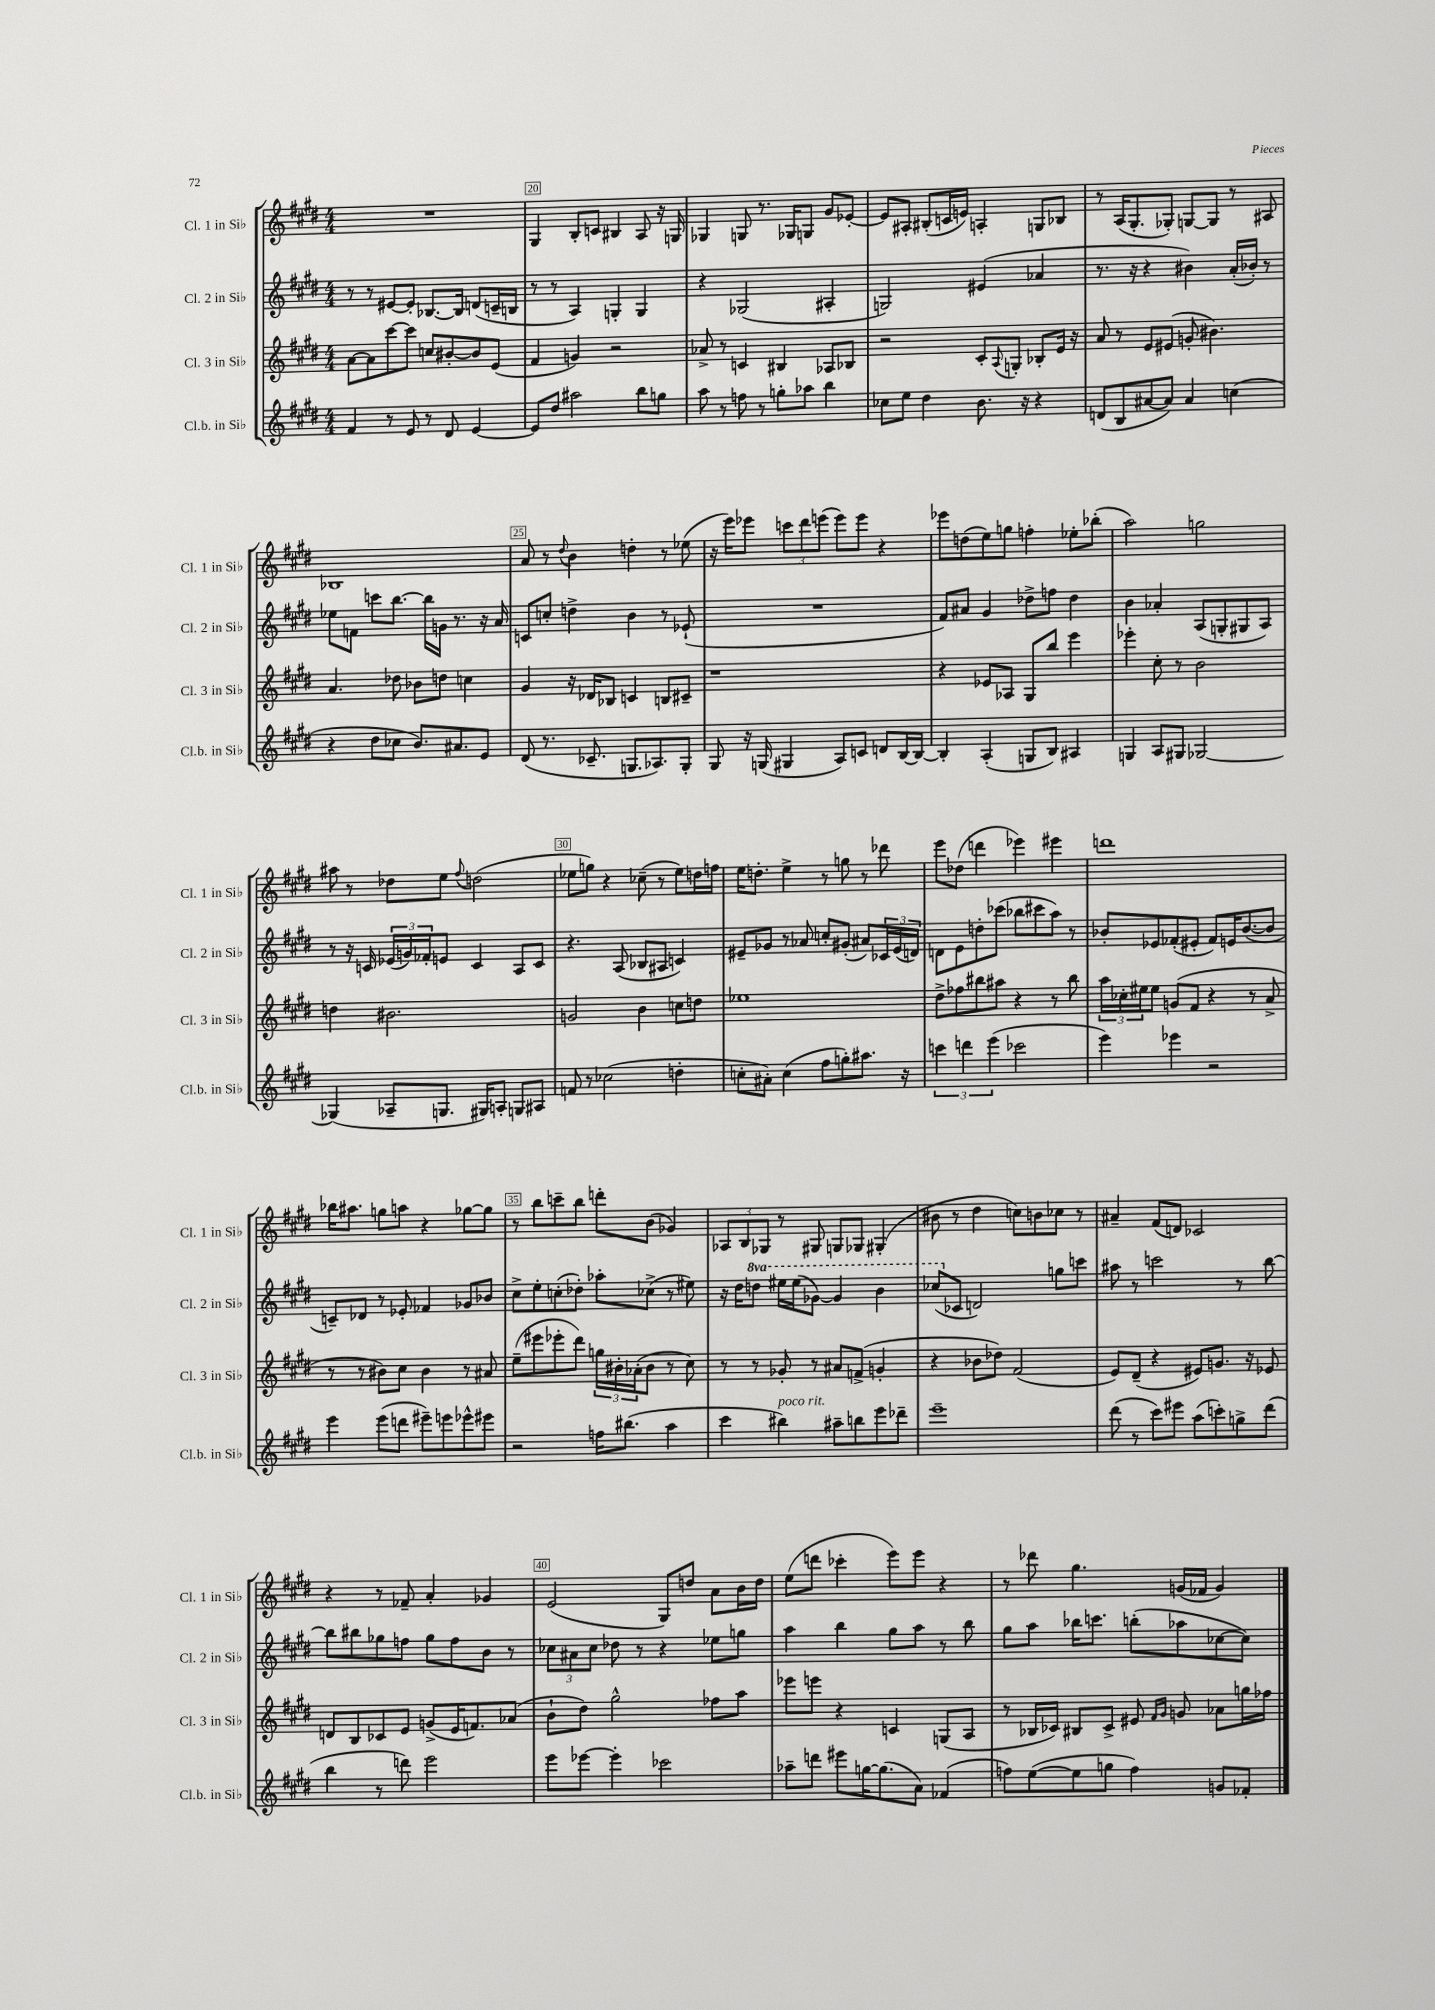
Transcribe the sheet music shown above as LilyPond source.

<<
\new StaffGroup <<
\new Staff = "s0" \with { instrumentName = "Cl. 1 in Sib" shortInstrumentName = "Cl. 1 in Sib" } {
    \clef treble \key e \major \numericTimeSignature \time 4/4
    R1 |
    gis4 b8-. c'8 bis4 a8 r16 g16 |
    ges4 g8 r8. ges16 g8 gis'8 ees'8~-. |
    ees'8 ais8-. bis8-.( c'16 e'16) a4-. g8 bes8 |
    r8 a16( gis8.-. ges8-.) g8~ g8 r8 ais8 |
    bes1 |
    a'8 r8 \appoggiatura { dis''8 } b'4 d''4-. r8 ees''8( |
    r16 e'''16) ees'''8 \tuplet 3/2 { c'''8 dis'''8 e'''8( } e'''8) e'''8 r4 |
    ees'''8 d''8( e''8) g''8 f''4-. ees''8-. bes''8-.( |
    a''2) g''2 |
    ais''8 r8 des''8 e''8 \appoggiatura { fis''8 } d''2( |
    ees''8 g''8) r4 ces''8--( r8 ees''8) d''16 f''16 |
    e''16 d''8.-. e''4-> r8 g''8 r8 des'''8 |
    e'''8 des''8( d'''4 ees'''4) eis'''4 |
    d'''1 |
    bes''16 ais''8. g''8 a''8 r4 ges''8~ ges''8 |
    r8 b''8 c'''8-- b''8 d'''8-. b'8( ges'4) |
    \tuplet 3/2 { aes8 b8 ges8 } r8 gis8 g8 ges8 gis4-.( |
    bis'8 r8 dis''4 c''8) b'8 ces''8 r8 |
    ais'4-- fis'8( d'8) ces'2 |
    r4 r8 fes'8-- a'4-. ges'4 |
    e'2( gis8) d''8 a'8 b'16 d''16 |
    e''8( d'''8 ces'''4-. e'''8) e'''8 r4 |
    r8 des'''8 gis''4. g'16( fes'16 g'4) \bar "|." |
}
\new Staff = "s1" \with { instrumentName = "Cl. 2 in Sib" shortInstrumentName = "Cl. 2 in Sib" } {
    \clef treble \key e \major \numericTimeSignature \time 4/4 \set Staff.ottavationMarkups = #ottavation-simple-ordinals
    r8 r8 eis'8~ eis'8-. bes8.~ bes16 d'8( c'16-- b16 |
    r8 r8 a4) g4-. g4 |
    r4 ges2( ais4-. |
    g2) eis'4( aes'4 |
    r8. r16 r4 bis'4) a'16-.( bes'16-.) r8 |
    ees''8 f'8 c'''8 b''8.~ b''16 g'16 r8. r16 a'16 |
    c'8 c''8-. d''4-> b'4 r8 ees'8-!( |
    R1 |
    fis'8) ais'8 gis'4 des''8-> f''8 des''4 |
    b'4 aes'4-. a8( g8-. gis8 a8) |
    r8 r16 c'16 \tuplet 3/2 { ees'16( g'16) fes'16-. } e'8 c'4 a8 c'8 |
    r4. a8( bes8 ais8 c'4) |
    eis'8-- ges'8 r8 aes'8 c''8-. gis'8-.( ais'8) \tuplet 3/2 { ces'16 eis'16( d'16) } |
    d'8 e'8 d''8-. ces'''8( bes''8 cis'''8 a''8) r8 |
    bes'8-. ees'8 fes'8-.( eis'8-. fes'8) e'16 bes'8.~( bes'8 |
    c'8--) des'8 r8 ees'8-. fes'4 ges'8 bes'8 |
    cis''8-> e''8-. c''8-.( des''8-.) aes''8-. ces''8->( r8 eis''8) |
    r16 dis''16 \ottava #1 d'''8 eis'''16 eis'''16( ges''8~) ges''4 b''4 |
    ces'''8( \ottava #0 ces'8 d'2) g''8 c'''8 |
    ais''8 r8 c'''2 r8 b''8~ |
    b''8 bis''8 ges''8 f''8 ges''8 f''8 b'8 r8 |
    \tuplet 3/2 { ces''8 ais'8 ces''8 } des''8 r8 r4 ees''8 g''8 |
    a''4 b''4 gis''8 a''8 r8 b''8 |
    gis''8 a''8 bes''16 c'''8. b''8-.( aes''8 ces''8~ ces''8) \bar "|." |
}
\new Staff = "s2" \with { instrumentName = "Cl. 3 in Sib" shortInstrumentName = "Cl. 3 in Sib" } {
    \clef treble \key e \major \numericTimeSignature \time 4/4
    a'8~ a'8 cis'''8~ cis'''8 c''8 bis'8~-. bis'8 e'8( |
    fis'4 g'4) r2 |
    aes'8-> r8 c'4 bis4 aes8 bes8 |
    r2 cis'8-. \appoggiatura { a8 } g8-. bes8-. e'16 r16 |
    a'8 r8 e'8 eis'8( g'8-. bis'4.) |
    a'4. des''8 bes'8 d''8 c''4 |
    gis'4 r16 des'16 bes8 c'4 b8 cis'8-- |
    r1 |
    r4 ees'8 aes8 gis8 b''8 e'''4 |
    ees'''4-. cis''8-. r8 b'2 |
    d''4 bis'2. |
    g'2 b'4 c''8 d''8 |
    ees''1 |
    dis''8-> fes''8 bis''8 ais''8 r4 r8 bis''8 |
    \tuplet 3/2 { a''16 ces''16-. eis''16 } eis''8 g'8( fis'8 r4 r8 a'8-> |
    r8 r8 bis'8) cis''8 bis'4 r8 ais'8 |
    e''8--( eis'''8 ees'''8-. dis'''8) \tuplet 3/2 { g''16 bis'16-. aes'16-.( } bis'8 r8 cis''8) |
    r8 r8 ges'8-. r8 ais'8 f'8->( g'4-. |
    r4 bes'8 des''8) fis'2( |
    e'8) dis'8--( r4 eis'8) g'8. r16 ees'8 |
    d'8 b8 ces'8 e'8 g'8->( e'16 f'8.) aes'8( |
    b'8-! dis''8) gis''2-^ fes''8 a''8 |
    ees'''8 e'''8 r4 c'4 g8( a8 |
    r8 bes16 ces'16) bis8 ces'8-> eis'8 \grace { fis'16 gis'16 } g'8 aes'8 g''16 fes''16 \bar "|." |
}
\new Staff = "s3" \with { instrumentName = "Cl.b. in Sib" shortInstrumentName = "Cl.b. in Sib" } {
    \clef treble \key e \major \numericTimeSignature \time 4/4
    fis'4 r8 e'8 r8 dis'8 e'4~ |
    e'8 dis''8 ais''2 b''8 g''8 |
    a''8 r8 f''8 r8 g''8-. aes''8 b''4 |
    ces''8 e''8 dis''4 b'8. r16 r4 |
    d'8( b8 ais'8~ ais'8) ais'4 c''4( |
    r4 dis''8 ces''8 b'8.) ais'8. e'8 |
    dis'8( r8. ces'8.-- g8. aes8.) g8-. |
    gis8 r16 g16( gis4 a8) c'8 d'8 b16~ b16~ |
    b4-. a4-.( g8 b8) ais4 |
    g4 a8 gis8 ges2~ |
    ges4( aes8-- g8. gis16) a8-. g8 ais8 |
    f'8 r8 ces''2( d''4-. |
    c''8-. ais'8-.) c''4( fis''8 g''8-.) ais''8. r16 |
    \tuplet 3/2 { c'''4 d'''4 e'''4( } ces'''2 |
    e'''4) ees'''4 r2 |
    e'''4 e'''8( d'''8 eis'''8--) e'''8 ees'''8-^ eis'''8 |
    r2 f''16 bis''8.( a''4 |
    cis'''4 bis''4^\markup { \italic "poco rit." }) ais''8-- b''8 e'''8 des'''8-- |
    e'''1-- |
    dis'''8( r8 cis'''8) eis'''8 a''8( c'''8-.) g''8-> dis'''8( |
    b''4 r8 d'''8) e'''2 |
    e'''8 ees'''8~ ees'''4-. ces'''2 |
    aes''8-- d'''8 eis'''8 g''16~ g''8.( a'8) fes'4( |
    f''8) e''8~( e''8 g''8 f''4) g'8 fes'8-. \bar "|." |
}
>>
>>
\layout { \context { \Score currentBarNumber = #19 \override BarNumber.break-visibility = ##(#f #t #t) barNumberVisibility = #(every-nth-bar-number-visible 5) \override BarNumber.stencil = #(make-stencil-boxer 0.1 0.3 ly:text-interface::print) } }
